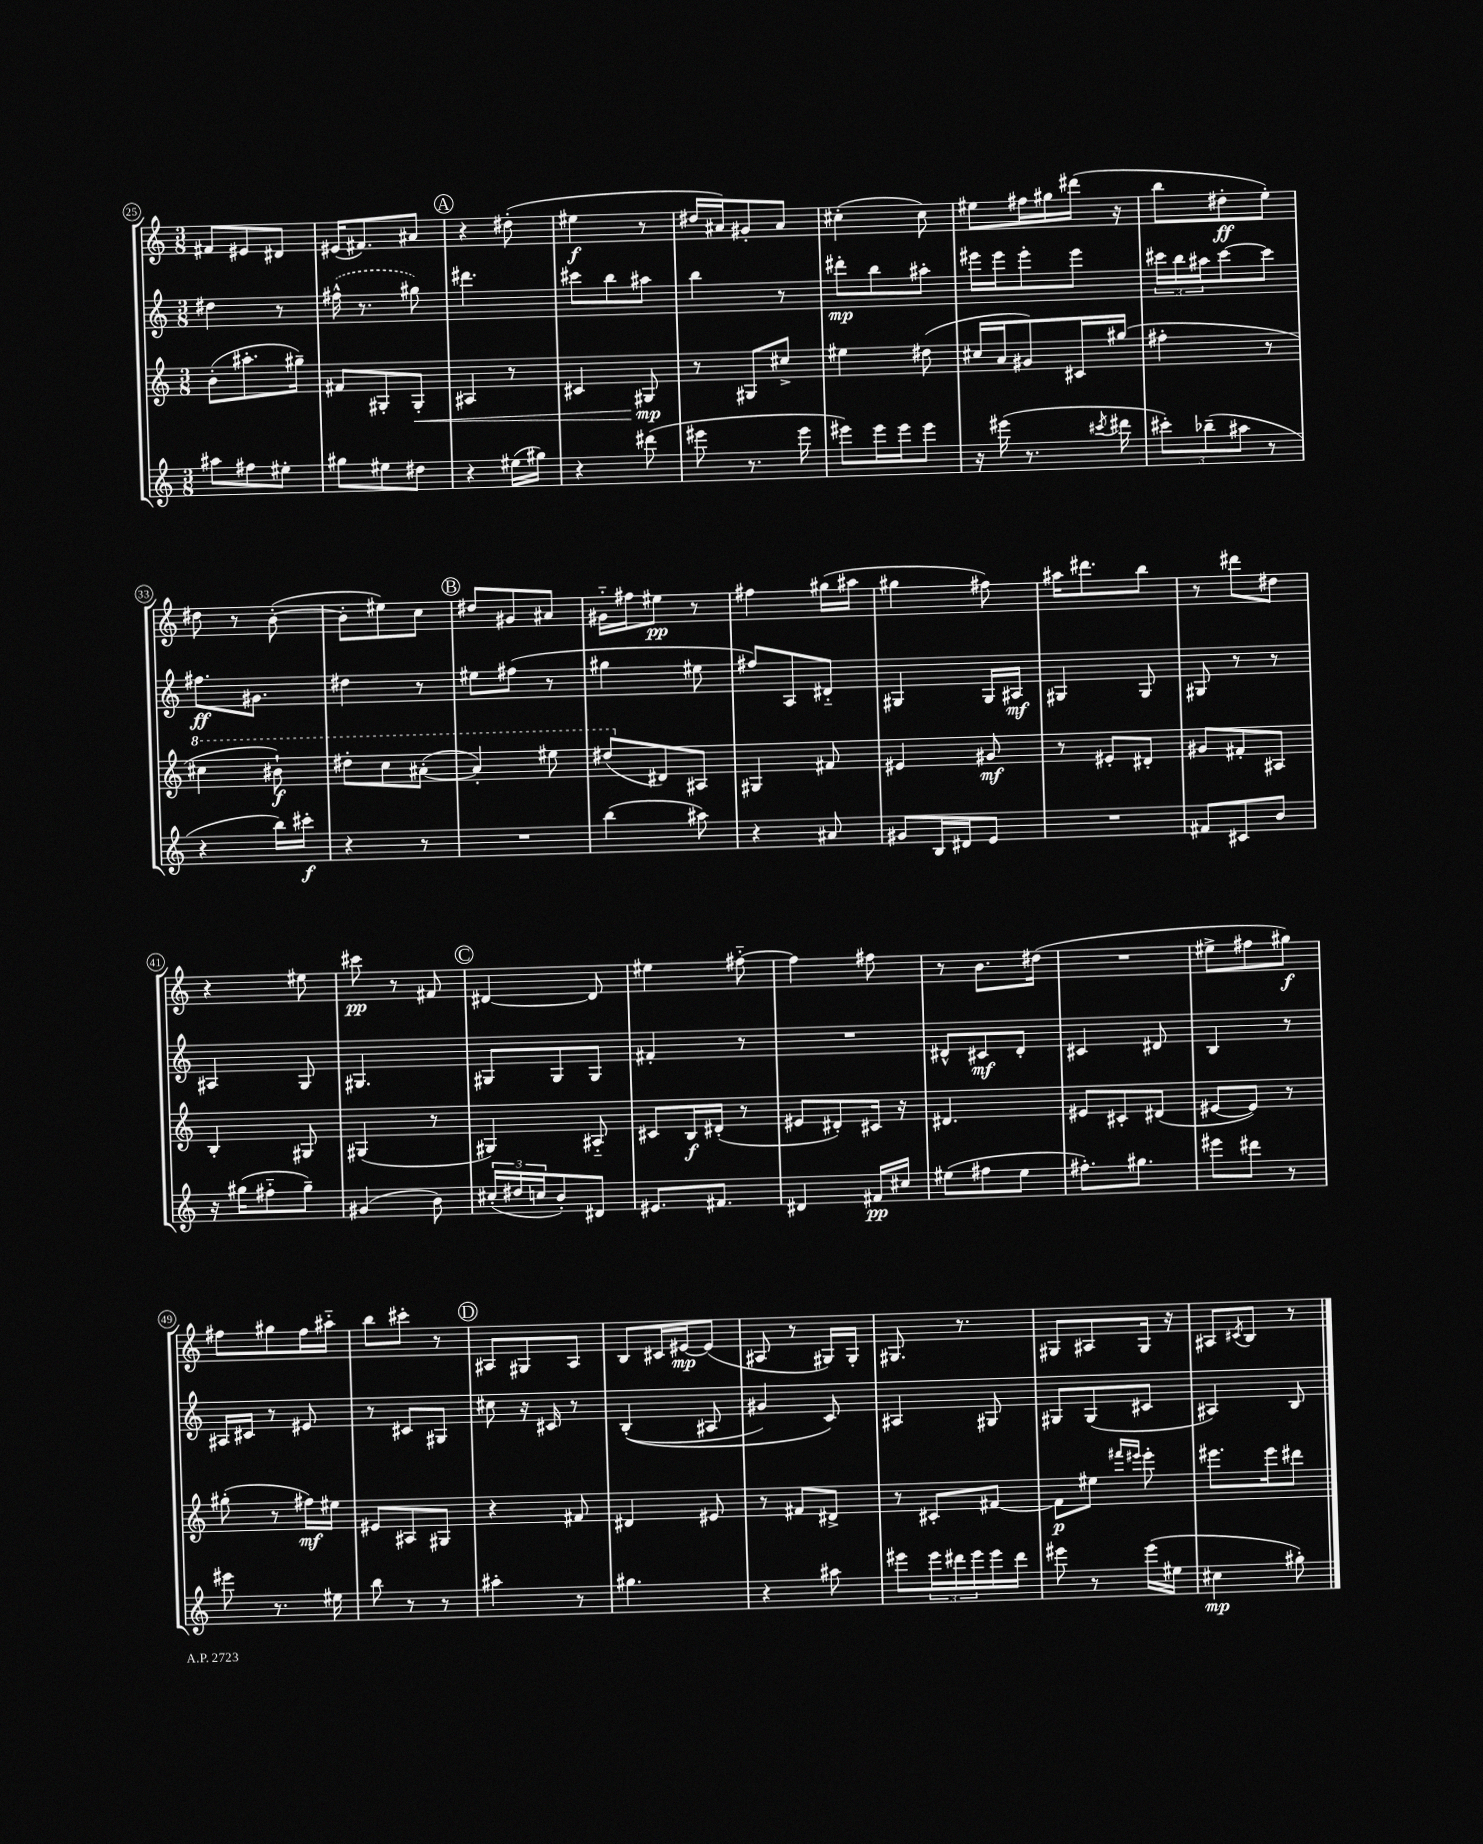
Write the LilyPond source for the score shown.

<<
\new StaffGroup <<
\new Staff = "s0" {
    \clef treble \key c \major \numericTimeSignature \time 3/8
    fis'8 eis'8 dis'8 |
    eis'16( fis'8.) ais'8 |
    \mark \markup { \circle "A" } r4 dis''8-.( |
    eis''4\f r8 |
    dis''16 ais'16) gis'8-. ais'8 |
    cis''4-.( cis''8) |
    eis''8 fis''16 gis''16 dis'''16( r16 |
    b''8 dis''8-.\ff e''8-.) |
    dis''8 r8 b'8~-.( |
    b'8-. eis''8) c''8 |
    \mark \markup { \circle "B" } dis''8 gis'8 ais'8 |
    gis'16-_ fis''16 eis''8\pp r8 |
    fis''4 gis''16( ais''16 |
    gis''4 fis''8) |
    ais''16 dis'''8. b''8 |
    r8 dis'''8 dis''8 |
    r4 eis''8 |
    cis'''8\pp r8 fis'8 |
    \mark \markup { \circle "C" } dis'4~ dis'8 |
    eis''4 fis''8~-_ |
    fis''4 fis''8 |
    r8 b'8. dis''16( |
    R4. |
    eis''8-> fis''8 gis''8\f) |
    fis''8 gis''8 fis''16 ais''16-_ |
    b''8 cis'''8-. r8 |
    \mark \markup { \circle "D" } ais8 gis8 ais8 |
    b8 cis'16 eis'16~\mp eis'8( |
    ais8 r8 gis16) gis16-. |
    gis8. r8. |
    gis8 ais8 gis16 r16 |
    ais8 \acciaccatura { cis'8 } b8 r8 \bar "|." |
}
\new Staff = "s1" {
    \clef treble \key c \major \numericTimeSignature \time 3/8
    dis''4 r8 |
    \once \slurDashed fis''16-^( r8. gis''8) |
    \mark \markup { \circle "A" } dis'''4. |
    cis'''8 b''8 ais''8 |
    b''4 r8 |
    dis'''8-.\mp b''8 ais''8-. |
    eis'''16 eis'''16 eis'''8-. eis'''8 |
    \tuplet 3/2 { cis'''16 b''16 ais''16 } cis'''8~ cis'''8 |
    fis''8.\ff gis'8. |
    dis''4 r8 |
    \mark \markup { \circle "B" } eis''8 fis''8( r8 |
    gis''4 eis''8 |
    fis''8) a8 dis'8-_ |
    gis4 gis16 ais16\mf |
    gis4 gis8 |
    gis8 r8 r8 |
    ais4 g8 |
    gis4. |
    \mark \markup { \circle "C" } gis8 gis8 gis8 |
    fis'4-. r8 |
    R4. |
    dis'8-^ cis'8\mf dis'8-. |
    cis'4 dis'8 |
    b4 r8 |
    ais16 cis'16 r8 eis'8 |
    r8 cis'8 gis8 |
    \mark \markup { \circle "D" } cis''8 r16 cis'16 r8 |
    b4-.(\( ais8 |
    gis'4) c'8\) |
    ais4 gis8 |
    gis8 gis8( cis'8 |
    ais4) b8 \bar "|." |
}
\new Staff = "s2" {
    \clef treble \key c \major \numericTimeSignature \time 3/8
    b'8-.( ais''8.-. gis''16--) |
    fis'8 gis8-. gis8-.\< |
    \mark \markup { \circle "A" } ais4 r8 |
    cis'4 gis8\mp\! |
    r8 gis8 cis''8-> |
    eis''4 dis''8( |
    cis''16 a'16 gis'8) cis'16 gis''16( |
    fis''4-. r8 |
    \ottava #1 cis'''4 bis''8-!\f) |
    dis'''8-. c'''8 ais''8~-.( |
    \mark \markup { \circle "B" } ais''4-.) eis'''8 |
    dis'''8( \ottava #0 dis'8) ais8 |
    gis4 fis'8 |
    eis'4 gis'8\mf |
    r8 eis'8-. dis'8-. |
    gis'8 fis'8-. ais8 |
    b4-. gis8 |
    gis4( r8 |
    \mark \markup { \circle "C" } gis4) ais8-_ |
    cis'8 b16\f dis'16-.( r8 |
    eis'8 dis'8-.) cis'16 r16 |
    dis'4. |
    eis'8 cis'8-. dis'8( |
    eis'8~ eis'8) r8 |
    gis''8-.( r8 fis''16\mf) eis''16 |
    eis'8 ais8 gis8 |
    \mark \markup { \circle "D" } r4 fis'8 |
    dis'4 eis'8 |
    r8 fis'8 dis'8-> |
    r8 cis'8-. fis'8~ |
    fis'8\p eis''8 \grace { fis'''16 eis'''16 } eis'''8-. |
    eis'''8. eis'''16 dis'''8 \bar "|." |
}
\new Staff = "s3" {
    \clef treble \key c \major \numericTimeSignature \time 3/8
    ais''8 fis''8 eis''8-. |
    gis''8 eis''8 dis''8 |
    \mark \markup { \circle "A" } r4 eis''16( gis''16) |
    r4 dis'''8( |
    eis'''8 r8. eis'''16 |
    eis'''8) eis'''16 eis'''16 eis'''8 |
    r16 eis'''16( r8. \acciaccatura { cis'''8 } dis'''16 |
    \tuplet 3/2 { cis'''8-.) bes''8--( ais''8 } r8 |
    r4 b''16) cis'''16-.\f |
    r4 r8 |
    \mark \markup { \circle "B" } R4. |
    b''4( ais''8) |
    r4 ais'8 |
    gis'8 b16 dis'16 e'8 |
    R4. |
    fis'8 cis'8 b'8 |
    r16 gis''16( fis''8-_ gis''8--) |
    gis'4( b'8) |
    \mark \markup { \circle "C" } \tuplet 3/2 { cis''16-.( dis''16 c''16 } b'8-.) dis'8 |
    eis'8. fis'8. |
    dis'4 fis'16\pp cis''16 |
    eis''8( fis''8 eis''8 |
    fis''8.-.) gis''8. |
    eis'''8 dis'''8 r8 |
    eis'''8 r8. eis''16 |
    b''8 r8 r8 |
    \mark \markup { \circle "D" } ais''4-. r8 |
    gis''4. |
    r4 ais''8 |
    eis'''8 \tuplet 3/2 { eis'''16 dis'''16 eis'''16 } eis'''16 dis'''16 |
    eis'''8 r8 eis'''16( eis''16 |
    cis''4\mp gis''8-.) \bar "|." |
}
>>
>>
\layout { \context { \Score currentBarNumber = #25 \override BarNumber.stencil = #(make-stencil-circler 0.1 0.3 ly:text-interface::print) } }
